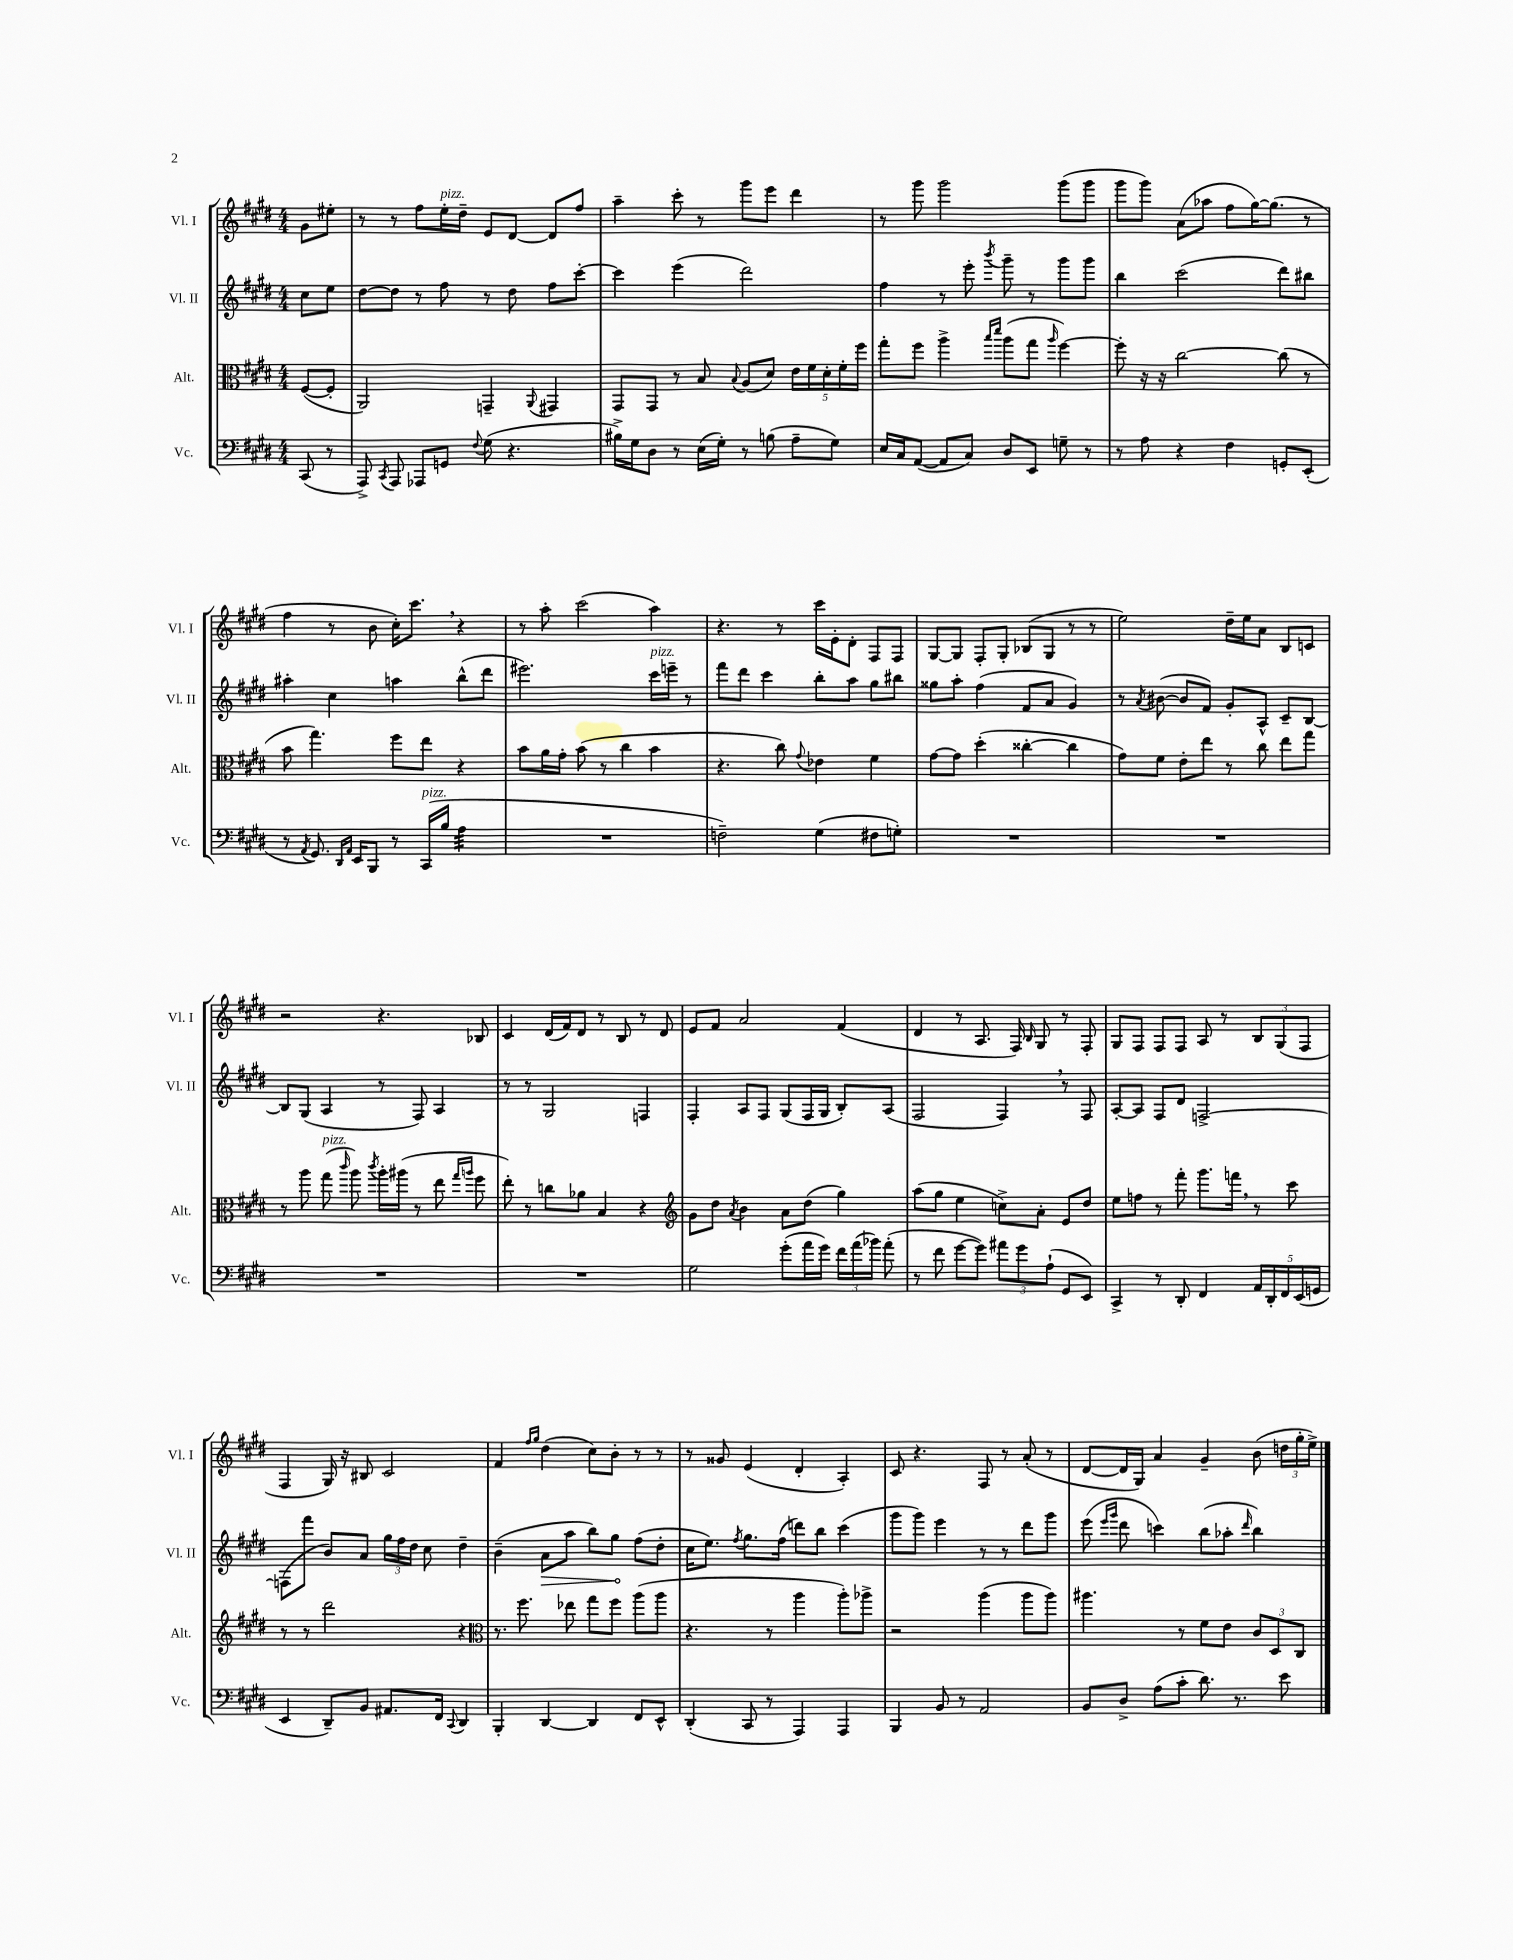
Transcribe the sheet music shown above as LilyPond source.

<<
\new StaffGroup <<
\new Staff = "s0" \with { instrumentName = "Vl. I" shortInstrumentName = "Vl. I" } {
    \clef treble \key e \major \numericTimeSignature \time 4/4 \partial 4
    \autoBeamOff gis'8[ eis''8]-. |
    r8 r8 fis''8[ e''16-.^\markup { \italic "pizz." } dis''16]-- e'8[ dis'8]~ dis'8[ fis''8] |
    a''4-- cis'''8-. r8 gis'''8[ e'''8] dis'''4 |
    r8 gis'''8 gis'''2 gis'''8[( gis'''8] |
    gis'''8[ gis'''8]) a'8[( aes''8] fis''8[ gis''16~) gis''8.]( r8 |
    fis''4 r8 b'8 cis''16[-.) cis'''8.] \breathe r4 |
    r8 a''8-. cis'''2( a''4) |
    r4. r8 cis'''16[ e'16-. dis'8]-. fis8[ fis8] |
    gis8[~ gis8] fis8[-. gis8]-. bes8[( gis8] r8 r8 |
    e''2) dis''16[-- e''16 a'8] b8[ c'8] |
    r2 r4. bes8 |
    cis'4 dis'16[( fis'16) dis'8] r8 b8 r8 dis'8 |
    e'8[ fis'8] a'2 fis'4( |
    dis'4 r8 a8. fis16) \grace { b16 } gis8 r8 fis8-. |
    gis8[ fis8] fis8[ fis8] a8 r8 \tuplet 3/2 { b8[ gis8( fis8] } |
    fis4 gis16) r16 bis8 cis'2 |
    fis'4 \grace { fis''16[ gis''16] } dis''4( cis''8[) b'8]-. r8 r8 |
    r8 gisis'8 e'4( dis'4-. a4-.) |
    cis'8 r4. fis8 r8 a'8-.( r8 |
    dis'8[~ dis'16 gis16]) a'4 gis'4-- b'8( \tuplet 3/2 { d''16[ gis''16-. e''16]->) } \bar "|." |
}
\new Staff = "s1" \with { instrumentName = "Vl. II" shortInstrumentName = "Vl. II" } {
    \clef treble \key e \major \numericTimeSignature \time 4/4 \partial 4
    \autoBeamOff cis''8[ e''8] |
    dis''8[~ dis''8] r8 fis''8 r8 dis''8 fis''8[ cis'''8]~-. |
    cis'''4 e'''4( dis'''2) |
    fis''4 r8 e'''8-. \acciaccatura { b'''8 } gis'''8-- r8 gis'''8[ gis'''8] |
    b''4 cis'''2( dis'''8[) bis''8] |
    ais''4-. cis''4 a''4 b''8[-^( dis'''8] |
    eis'''2.) cis'''16[^\markup { \italic "pizz." } e'''16]-- r8 |
    fis'''8[ dis'''8] cis'''4 b''8[-. a''8] gis''8[ bis''8] |
    gisis''8[ a''8]-. fis''4( fis'8[ a'8] gis'4) |
    r8 \acciaccatura { a'8 } bis'8~( bis'8[ fis'8]) gis'8[-. a8]-^ cis'8[-- b8]~ |
    b8[ gis8]( a4 r8 fis8) a4 |
    r8 r8 gis2 f4 |
    fis4-. a8[ fis8] gis8[( fis16 gis16] b8[-.) a8]( |
    fis2 fis4) \breathe r8 fis8 |
    a8[~-. a8] fis8[ dis'8] f2~-> |
    f8[( fis'''8] b'8[) a'8] \tuplet 3/2 { gis''16[ fis''16 dis''16] } cis''8 dis''4-- |
    b'4--( \once \override Hairpin.circled-tip = ##t a'8[\> a''8] b''8[) gis''8]\! fis''8[( dis''8]-. |
    cis''16[ e''8.]) \acciaccatura { fis''8 } gis''8.[ fis''16]( d'''8[) b''8] cis'''4( |
    gis'''8[ gis'''8]) e'''4 r8 r8 dis'''8[ gis'''8] |
    e'''8( \grace { e'''16[ gis'''16] } dis'''8 c'''4) b''8[( aes''8]-. \grace { dis'''16 } b''4) \bar "|." |
}
\new Staff = "s2" \with { instrumentName = "Alt." shortInstrumentName = "Alt." } {
    \clef alto \key e \major \numericTimeSignature \time 4/4 \partial 4
    \autoBeamOff fis8[~( fis8]-. |
    a,2) g,4-- \appoggiatura { a,8 } gis,4 |
    gis,8[ gis,8] r8 b8 \appoggiatura { b8 } a8[( dis'8]) \tuplet 5/4 { e'16[ fis'16 dis'16-. fis'16-. fis''16] } |
    gis''8[-. fis''8] a''4-> \grace { b''16[ dis'''16] } a''8[( gis''8] \grace { a''16 } fis''4~) |
    fis''8-. r16 r16 cis''2~ cis''8( r8 |
    b'8 gis''4.) fis''8[ e''8] r4 |
    b'8[ a'16 gis'16]-. b'8( r8 cis''4 b'4 |
    r4. cis''8) \appoggiatura { gis'8 } ees'4 fis'4 |
    gis'8[~ gis'8] dis''4-.( cisis''4~-. cisis''4 |
    gis'8[) fis'8] e'8[-. e''8] r8 cis''8 e''8[ gis''8] |
    r8 a''8 gis''8^\markup { \italic "pizz." }( \grace { cis'''16 } a''8) \acciaccatura { cis'''8 } a''16[-. ais''16]( r8 e''8 \grace { gis''16[ a''16] } fis''8 |
    e''8-.) r8 c''8[ aes'8] b4 r4 |
    \clef treble gis'8[ dis''8] \acciaccatura { a'8 } b'4 a'8[ dis''8]( gis''4) |
    a''8[( gis''8] e''4 c''8[->) a'8]-. e'8[ dis''8] |
    e''8[ f''8] r8 fis'''8-. gis'''8.[ f'''16] \breathe r8 cis'''8 |
    r8 r8 dis'''2 r4 |
    \clef alto r8. fis''8. ees''8 gis''8[ fis''8] a''8[( a''8] |
    r4. r8 a''4 a''8[-.) aes''8]-> |
    r2 a''4( a''8[ a''8]) |
    ais''4. r8 fis'8[ e'8] \tuplet 3/2 { cis'8[ dis8 cis8] } \bar "|." |
}
\new Staff = "s3" \with { instrumentName = "Vc." shortInstrumentName = "Vc." } {
    \clef bass \key e \major \numericTimeSignature \time 4/4 \partial 4
    \autoBeamOff cis,8( r8 |
    a,,8->) \acciaccatura { cis,8 } a,,8 aes,,8[ g,8] \appoggiatura { fis8 } gis8( r4. |
    bis16[->) gis16 dis8] r8 e16[( gis16]-.) r8 b8( a8[-- gis8]) |
    e16[ cis16 a,8]~( a,8[ cis8]) dis8[ e,8] g8-- r8 |
    r8 a8 r4 fis4 g,8[-. e,8]-.( |
    r8 \acciaccatura { a,8 } gis,8.) \grace { dis,16[ a,16] } e,16[ b,,8] r8 cis,16[^\markup { \italic "pizz." }( b16] a4:32 |
    R1 |
    f2--) gis4( fis8[ g8]-.) |
    R1 |
    R1 |
    R1 |
    R1 |
    gis2 gis'8[-.( a'16 gis'16]) \tuplet 3/2 { fis'16[ a'16( bes'16]) } a'8-.( |
    r8 fis'8 gis'8[~ gis'8]) \tuplet 3/2 { ais'8[ gis'8 a8]-!( } gis,8[ e,8]) |
    cis,4-> r8 dis,8-. fis,4 \tuplet 5/4 { a,16[ dis,16-. fis,16 e,16( g,16] } |
    e,4 dis,8[--) b,8] ais,8.[ fis,16] \appoggiatura { cis,8 } dis,4 |
    b,,4-. dis,4~ dis,4 fis,8[ e,8]-^ |
    dis,4-.( cis,8 r8 a,,4) a,,4 |
    b,,4 b,8 r8 a,2 |
    b,8[ dis8]-> a8[( cis'8]-. dis'8.) r8. e'8 \bar "|." |
}
>>
>>
\layout { \context { \Score \remove "Bar_number_engraver" } }
